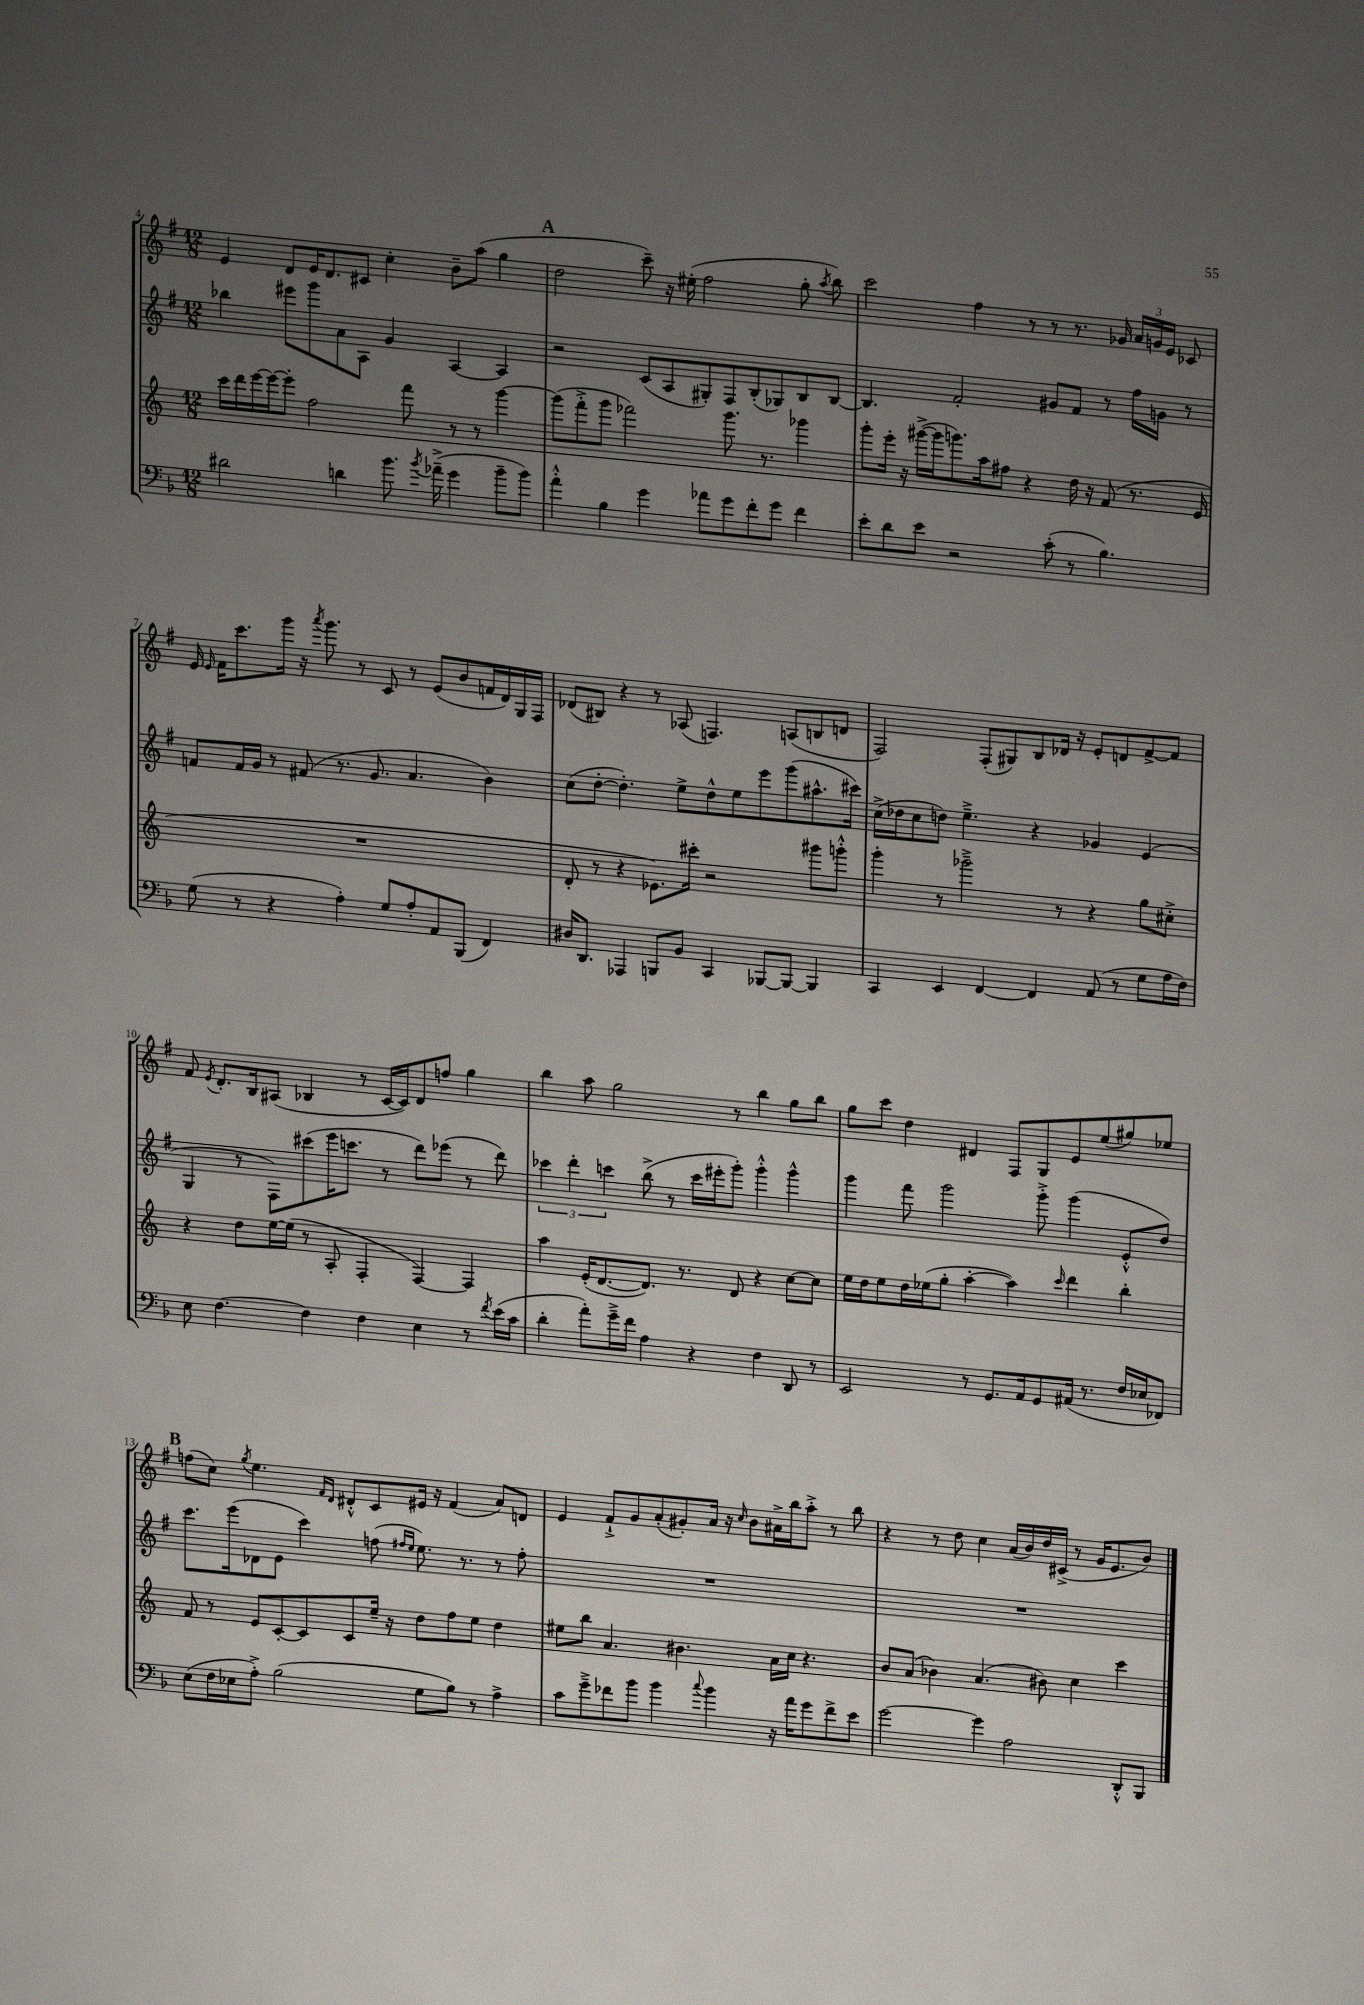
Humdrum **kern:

**kern	**kern	**kern	**kern
*staff4	*staff3	*staff2	*staff1
*clefF4	*clefG2	*clefG2	*clefG2
*k[b-]	*k[]	*k[f#]	*k[f#]
*M12/8	*M12/8	*M12/8	*M12/8
2d#\	16ccc\LL	4bb-\	4e/
.	16ddd\	.	.
.	[16eee\	.	.
.	16eee\_J	.	.
.	8eee'\]J	8eee#\L	8d/L
.	2ff\	8ggg\	16e/K
.	.	.	8.d/
4d\	.	8a\	.
.	.	8A\J	8c#/J
8.b-\	.	4g/	4cc'\
.	8fff\	.	.
8qb-/	.	.	.
(16a-~^\	.	.	.
4g\	8r	[4A/	8b~\L
.	8r	.	(8aa\J
8b-~\L	[4ggg\	4A/]	4gg\
8b-\J)	.	.	.
=	=	=	=
4a'^^\	(8ggg\]L	2r	2dd\
.	8fff'^\	.	.
4B-\	8ggg\J	.	.
.	2fff-\)	.	.
4g\	.	(8c/L	8ccc~\)
.	.	8A/	16r
.	.	.	(16ee#'\
8a-\L	.	8G#'/)	2ff#\
8g\	8.ggg\	8F#/	.
8f'\	.	(8B'/	.
.	8.r	.	.
8g\J	.	8G-/)	.
4f\	4ggg-\	8B/	8gg'\
.	.	.	8qaa/
.	.	[8B/J	8bb\)
=	=	=	=
8e'\L	8ggg'\L	4.B/]	2ccc\
8d\	16eee'\Jk	.	.
.	16r	.	.
8e\J	([16ggg#^\LL	.	.
.	16ggg#\]J	.	.
2r	8.ggg\)	2f#'/	.
.	.	.	4ff#\
.	16aa\k	.	.
.	8ff#\J	.	.
.	4r	.	8r
(8c'\	.	8g#/L	8r
8r	16dd\	8f#/J	8.r
.	16r	.	.
4.B-\)	(8f/	8r	.
.	.	.	16g-/
.	8.r	16ff#\LL	24a/LL
.	.	.	24g/
.	.	16g\JJ	.
.	.	.	24e/JJ
.	.	8r	8c-/
.	16e/	.	.
=	=	=	=
(8G\	1.r	8f/L	16e/
.	.	.	16qqe/
.	.	.	16f#\LK
8r	.	16f/L	8.ccc\
.	.	16g/JJ	.
4r	.	8r	.
.	.	.	16ggg\Jk
.	.	(8f#/	16r
.	.	.	8qaaa/
.	.	.	8.ggg\
4A'\)	.	8.r	.
.	.	.	8r
.	.	8.g/	.
8G/L	.	.	8c/
8A'/	.	4.a/	8r
8AA/	.	.	(8e/L
(8BBB-/J	.	.	8b/
4FF/)	.	4b\)	16f/L
.	.	.	16d/)
.	.	.	16G/
.	.	.	16F#/JJ
=	=	=	=
16D#/LK	8d'/	(8cc\L	(8d-/L
8.DD/J	.	.	.
.	8r	[8dd'\J	8B#/J)
4AAA-/	4r	4.dd'\])	4r
8BBB/L	8.e-\L)	.	8r
8BB-/J	.	8ee^\L	(8A-/
.	16ccc#'\Jk	.	.
4CC/	2r	8dd^^\	4.F/)
.	.	8ee\	.
[8BBB-/L	.	8eee\	.
8BBB-/_J	.	(8ggg\	(8A/L
4BBB-/]	8ggg#\L	8.aa#^^\	8B/
.	8ggg'^^\J	.	8d/J
.	.	16ccc#\Jk)	.
=	=	=	=
4CC/	4ggg'\	(16cc^\LL	2F#/)
.	.	16dd-\J	.
.	.	8cc\	.
4EE/	8r	8dd\J)	.
.	2ggg-~^\	4.ee~^\	.
[4FF/	.	.	(8F#'/L
.	.	.	8G#/)
4FF/]	.	4r	8B/
.	8r	.	16d-/Jk
.	.	.	16r
(8AA/	4r	4g-/	8e'/L
8r	.	.	8d/
8G\L	8gg\L	(4e/	[8f#^/
16A\L	8cc#'^\J	.	8f#/]J
16F\JJ)	.	.	.
=	=	=	=
8E\	4r	4G/	8f#/
.	.	.	8qe/
[4.F\	.	.	8.d'/L
.	8dd\L	8r	.
.	.	.	16B/k
.	[16ee\L	8F#\L)	(8A#/J
.	(16ee\]JJ	.	.
4F\]	8r	(8ccc#\	4B-/
.	8A'/	16eee\K	.
.	.	8.ccc\J	.
4F\	4F'/	.	8r
.	.	8r	[16c/LL
.	.	.	16c/]J)
4E\	[4F/)	8ddd\L)	8d/
.	.	(8eee-\J	8ff/J
8r	4F/]	8r	4gg\
8qf/	.	.	.
(16e\LL	.	8ddd\)	.
16c\JJ	.	.	.
=	=	=	=
4d'\	4aa\	6ccc-\	4bb\
.	.	6ddd'\	.
8a'\L)	(16e'/LK	.	8aa\
.	[8.d/	.	.
.	.	6ccc\	.
16g~^\L	.	.	2gg\
16f\JJ	.	.	.
4A\	8.d/]J)	(8bb^\	.
.	.	8r	.
.	8.r	.	.
4r	.	16ccc\LL	.
.	.	16eee#'\J	.
.	8d/	8ggg'\J)	8r
4F\	4r	4ggg'^^\	4bb\
8DD/	[8cc\L	4ggg^^\	8gg\L
8r	8cc\]J	.	8bb\J
=	=	=	=
2EE/	16ee\LL	4ggg\	8gg\L
.	16dd\J	.	.
.	8ee\	.	8ccc\J
.	16dd\L	8fff#\	4dd\
.	(16ee-\J	.	.
.	8gg'\J	2ggg\	.
8r	[4aa'\	.	4d#/
8.GG/L	.	.	.
.	4aa\])	.	8F#/L
16AA/k	.	.	.
8GG/	.	8ggg'^\	8G/
.	16qqccc/	.	.
(16AA#/Jk	4ddd\	(4ggg\	8e/
8.r	.	.	.
.	.	.	(8ee/
16F/LL	4bb'\	8e'^^/L	8gg#/)
16E-/J	.	.	.
8FF-/J)	.	8dd/J)	8ee-/J
=	=	=	=
(8E\L	8f/	8.ccc\L	(8ff\L
16F\L	8r	.	8cc\J)
16E-\J	.	(16eee\k	.
.	.	.	8qgg/
8A'^\J)	8e/L	8d-\	4.ee\
(2B-\	[8c'/	8e\J	.
.	8c/]	4ccc\)	.
.	.	.	16qqf#/LL
.	.	.	16qqd/JJ
.	8c/	.	8d#'^^/L
.	16ee~/Jk	(8ff\	8c/
.	16r	.	.
.	.	16qqff#/LL	.
.	.	16qqee/JJ	.
8G\L	8dd\L	8.ee\)	16e#/Jk
.	.	.	16r
8B-\J)	8ff\	.	(4f#/
.	.	8.r	.
8r	8ee\J	.	.
4A^\	4dd\	8r	8a/L)
.	.	8ff#'\	8d/J
=	=	=	=
8c\L	8ee#\L	1.r	4e/
8g~^\	8bb\J	.	.
8f-\	4.a/	.	8f#`^/L
8b-\J	.	.	8g/
4b-\	.	.	(8a'/
.	4.b#\	.	8g#'/)
8qqcc/	.	.	.
4b-\	.	.	16a/Jk
.	.	.	16r
.	.	.	16qqcc/
.	.	.	8b\L
16r	16a\LL	.	16a#^\L
16a\LK	16cc\JJ	.	16bb\J
8g\	4.r	.	8aa'^\J
8f-^\	.	.	8r
8e\J	.	.	8bb\
=	=	=	=
[2g\	8b/L	1.r	4r
.	(8a/J	.	.
.	4b-\)	.	8r
.	.	.	8dd\
4g\]	(4.a/	.	4cc\
2A\	.	.	(16a/LL
.	.	.	16b/)
.	8b#\)	.	16dd/
.	.	.	(16c#^/JJ
.	4cc\	.	8r
.	.	.	16g/LK
.	.	.	8.e/
8DD'^^/L	4ccc\	.	.
8BBB-/J	.	.	8b/J)
==	==	==	==
*-	*-	*-	*-
